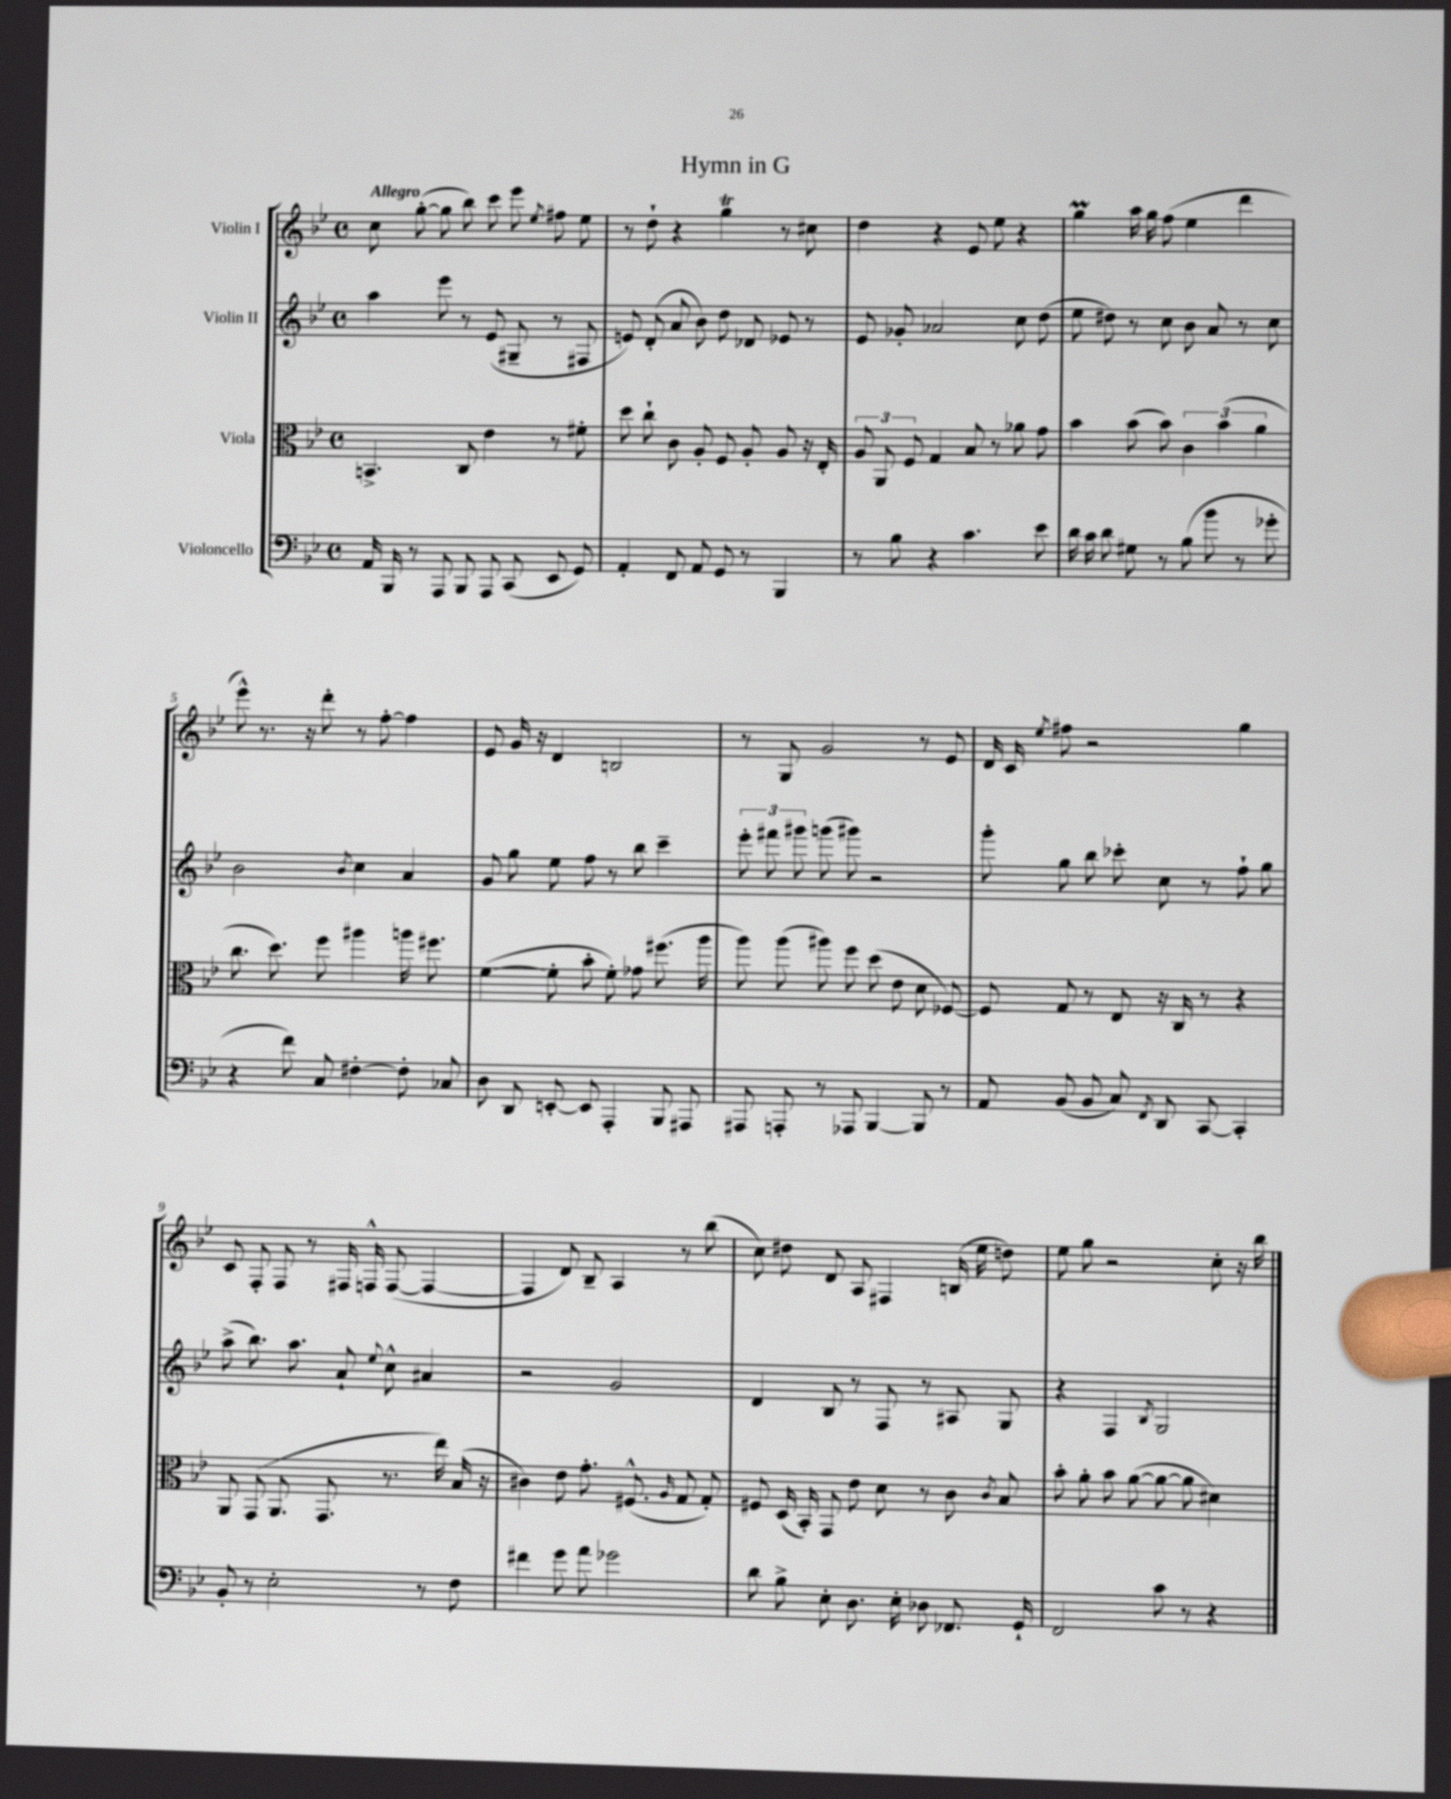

**kern	**kern	**kern	**kern
*part4	*part3	*part2	*part1
*staff4	*staff3	*staff2	*staff1
*I"Violoncello	*I"Viola	*I"Violin II	*I"Violin I
*clefF4	*clefC3	*clefG2	*clefG2
*k[b-e-]	*k[b-e-]	*k[b-e-]	*k[b-e-]
*M4/4	*M4/4	*M4/4	*M4/4
*met(c)	*met(c)	*met(c)	*met(c)
=1	=1	=1	=1
!	!	!	!LO:TX:a:B:t=Allegro
16AA/	4.BBn^/	4aa\	8cc\
16BBB-/	.	.	.
8r	.	.	([8gg'\
8AAA/	.	8eee-\	8gg\]
8BBB-/	8C/	8r	8bb-\)
8AAA/	4e-\	(8e-/	8ccc\
(8CC/	.	8G#X~/	8eee-\
.	.	.	8qee-/
8EE-/	8r	8r	8ff#X\
8GG/)	8f#X'\	8F#X/	8ee-\
=2	=2	=2	=2
4AA'/	8dd\	8en/)	8r
.	8cc`\	(8d'/	8dd`\
8FF/	8c\	8a/	4r
8AA/	8A'/	8b-\)	.
8GG/	8F/	8dd\	4ggT\
8r	8A'/	8d-X/	.
4BBB-/	8A/	8e-X/	8r
.	16r	8r	8cc#X\
.	16E-'/	.	.
=3	=3	=3	=3
8r	12A/	8e-/	4dd\
.	12AA/	.	.
8B-\	.	8g-X'/	.
.	12F/	.	.
4r	4G/	2a-X/	4r
4.c\	8B-/	.	8e-/
.	8r	.	8ee-\
.	8a-X\	8cc\	4r
8e-\	8g\	(8dd\	.
=4	=4	=4	=4
16d\	4b-\	8ee-\	4ggM\
16c\	.	.	.
8d\	.	8dd#X\)	.
8G#X\	(8b-\	8r	16aa\
.	.	.	16gg\
8r	8b-\)	8cc\	(8ff\
(8B-\	6c\	8b-\	4ee-\
8b-\	.	8a/	.
.	(6b-\	.	.
8r	.	8r	4ddd\
.	6a\	.	.
8g-X'\	.	8cc\	.
!!LO:LB:g=z
=5	=5	=5	=5
4r	8.cc\	2b-\	8eee-^^\)
.	.	.	8.r
.	8.dd\)	.	.
8f\)	.	.	.
.	.	.	16r
8C/	8ff\	.	8ddd'\
.	.	8qb-/	.
[4F#X'\	4aa#X\	4cc\	8r
.	.	.	[8ff'\
8F#'\]	16aan\	4a/	4ff\]
.	8.ff#X\	.	.
8C-X/	.	.	.
=6	=6	=6	=6
8D\	([4f\	8g/	8e-/
8DD/	.	8gg\	16g/
.	.	.	16r
[8EEn'/	8f'\]	8ee-\	4d/
8EE/]	8b-'\	8ff\	.
4AAA'/	8f'\)	8r	2Bn/
.	8g-X\	8bb-\	.
8BBB-/	(8.ff#X\	4ccc~\	.
8AAA#X/	.	.	.
.	16aa\	.	.
=7	=7	=7	=7
8AAA#X/	8aa\)	12eee-'\	8r
.	.	12fff#X\	.
8AAAn'/	(8aa\	.	8G/
.	.	12ggg#X\	.
8r	8aa#X\)	(8gggn\	2g/
8AAA-X/	8ff\	8ggg#X\)	.
[4BBB-/	(8dd\	2r	.
.	8e-\	.	.
8BBB-/]	8d\	.	8r
8r	[8F-X/)	.	8e-/
=8	=8	=8	=8
8AA/	8F-/]	8ggg'\	16d/
.	.	.	16c/
.	.	.	8qee-/
(8BB-/	8G/	8gg\	8ff#X\
8BB-/	8r	8bb-\	2r
8C/)	8E-/	8ccc-X'\	.
8qFF/	.	.	.
8DD/	16r	8cc\	.
.	16C/	.	.
[8CC/	8r	8r	.
4CC'/]	4r	8ff`\	4gg\
.	.	8gg\	.
!!LO:LB:g=z
=9	=9	=9	=9
8BB-'/	8AA/	(8aa^\	8c/
8r	(8GG/	8.bb-\)	8F'/
2E-'\	8.AA/	.	8F/
.	.	8.aa\	.
.	.	.	8r
.	8.GG/	.	.
.	.	8a`/	16F#X/
.	.	.	16Fn^^/
.	.	8qqee-/	.
.	8.r	8cc^^\	([8F/
8r	.	4a#X/	4F/_
.	16ee-\)	.	.
8F\	(16B-/	.	.
.	16r	.	.
=10	=10	=10	=10
4f#X\	4c#X\)	2r	4F/]
8g\	8e-\	.	8d/)
8a\	8.g'\	.	8B-~/
2g-X\	.	2g/	4A/
.	(8.F#X^^/	.	.
.	16qqA/	.	.
.	8G/	.	8r
.	8G'/)	.	(8bb-\
=11	=11	=11	=11
8d\	8F#X/	4d/	8cc\)
8B-^\	(16D/	.	8dd#X\
.	16BB-'/)	.	.
8E-'\	8GG/	8B-/	8d/
8.D\	8e-\	8r	8A/
.	8d\	8F/	4F#X/
16E-'\	.	.	.
8D-X\	8r	8r	.
8.FF-X/	8c\	8A#X/	(16Bn/
.	.	.	16ee-\
.	8qc/	.	.
.	8B-/	8G/	8ddn\)
16GG`/	.	.	.
=12	=12	=12	=12
2FF/	8b-'\	4r	8ee-\
.	8a'\	.	8gg\
.	8b-\	4F/	2r
.	([8a\	.	.
.	.	8qB-/	.
8c\	8a\_	2G/	.
8r	8a\]	.	.
4r	4d#X\)	.	8cc'\
.	.	.	16r
.	.	.	16bb-\
==	==	==	==
*-	*-	*-	*-
